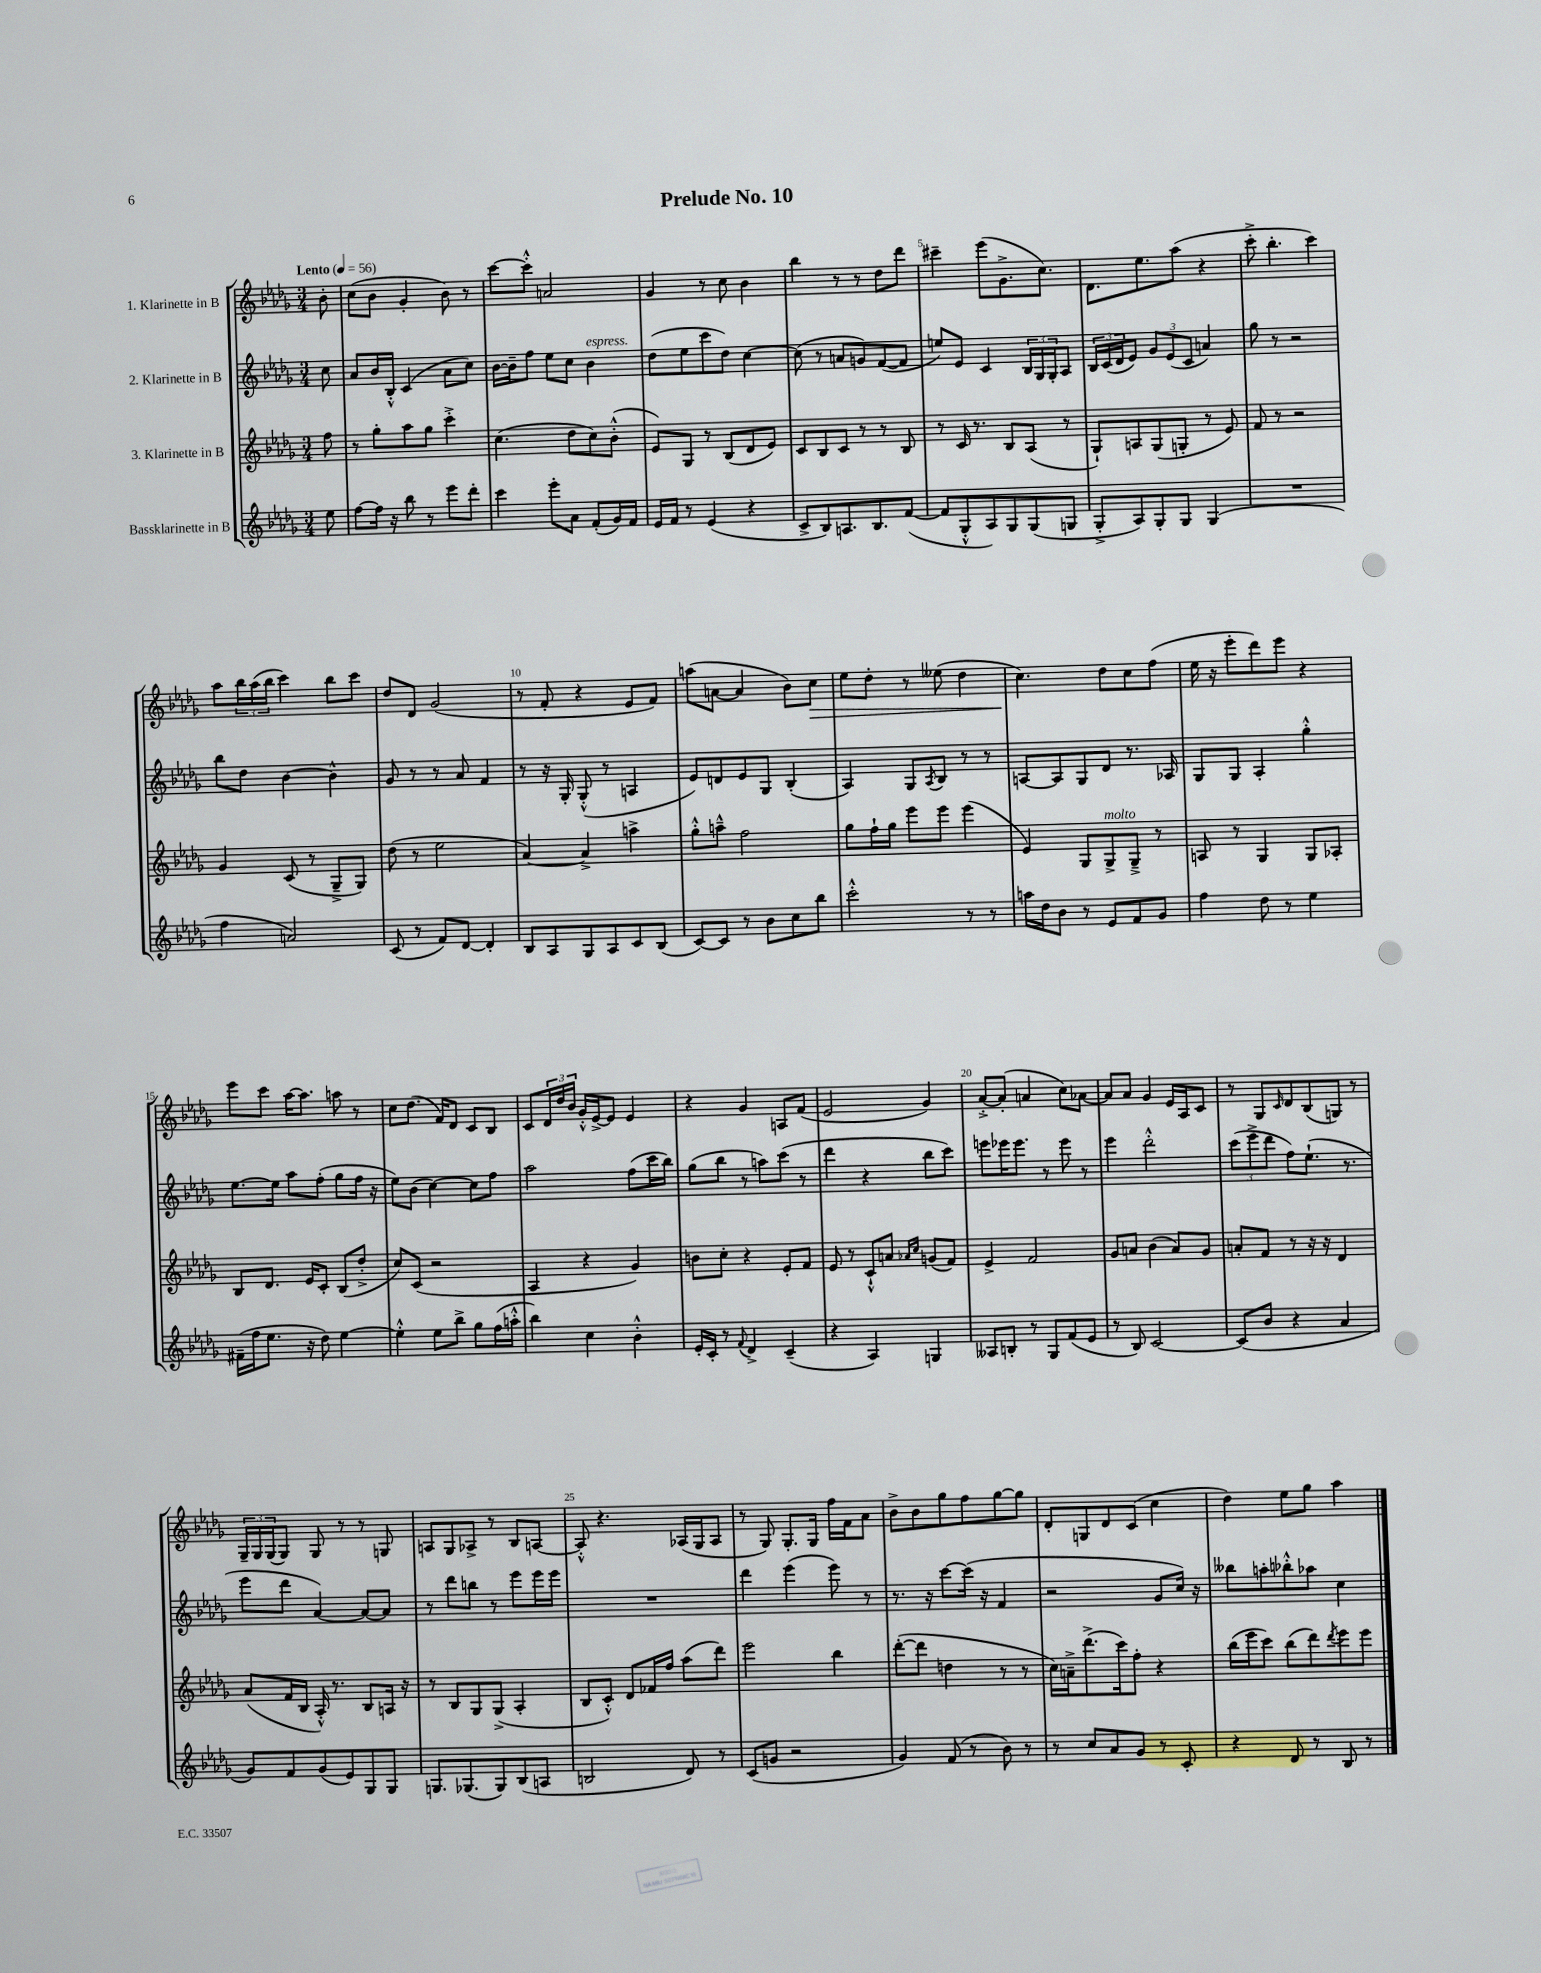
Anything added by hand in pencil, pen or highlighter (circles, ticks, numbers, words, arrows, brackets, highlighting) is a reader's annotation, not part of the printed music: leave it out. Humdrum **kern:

**kern	**kern	**kern	**kern
*staff4	*staff3	*staff2	*staff1
*clefG2	*clefG2	*clefG2	*clefG2
*k[b-e-a-d-g-]	*k[b-e-a-d-g-]	*k[b-e-a-d-g-]	*k[b-e-a-d-g-]
*M3/4	*M3/4	*M3/4	*M3/4
*MM56	*MM56	*MM56	*MM56
8ee-\	8ff\	8cc\	8b-'\
=	=	=	=
[8ff\L	8r	8a-/L	(8cc\L
16ff\]Jk	8gg-'\L	16b-/L	8b-\J
16r	.	16B-'^^/JJ	.
8bb-\	8aa-\	(4c/	4g-'/
8r	8gg-\J	.	.
8eee-\L	4ccc'^\	8a-\L	8b-\)
8ddd-'\J	.	8cc\J)	8r
=	=	=	=
4ccc\	(4.cc\	[16b-\LL	[8ccc\L
.	.	16b-~\]J	.
.	.	8ff\J	8ccc'^^\]J
8eee-'\L	.	8ee-\L	2a/
8a-\J	8dd-\L	8cc\J	.
(8f'/L	8cc\)	4b-\	.
16g-/L)	(8b-'^^\J	.	.
16f/JJ	.	.	.
=	=	=	=
16e-/LL	8e-/L)	(8dd-\L	4g-/
16f/JJ	.	.	.
8r	8G-/J	8ee-\	.
(4e-/	8r	8ccc\	8r
.	(8B-/L	8dd-\J)	8cc\
4r	8d-/	[4cc\	4b-\
.	8e-/J)	.	.
=	=	=	=
8c^/L	8c/L	(8cc\]	4bb-\
8B-/)	8B-/	8r	.
8.A/	8c/J	8a/L	8r
.	8r	8g/)	8r
8.B-/	.	.	.
.	8r	([8f/	8dd-\L
([8f/J	8B-/	8f/]J	8ddd-\J
=	=	=	=
8f/]L	8r	8ee/L)	4ccc#~\
8G-'^^/	16c/	8e-/J	.
.	8.r	.	.
8A-/)	.	4c/	(8eee-\L
8G-/	8B-/L	.	8.g-^\
(8G-/	(8A-/J	24B-/LL	.
.	.	24G-/	.
.	.	.	8.cc\J)
.	.	24G-'/J	.
8G/J	8r	8A-/J	.
=	=	=	=
8G-'^/L	8G-`/L)	24B-/LL	8.d-\L
.	.	(24c/	.
.	.	24d-/J	.
8A-/)	8A/	8e-/J)	.
.	.	.	8.ee-\
8G-'/	(8G-/	12g-/L	.
.	.	(12e-/	.
8G-/J	8G'/J	.	(8aa-\J
.	.	12c/J	.
(4G-/	8r	4a/)	4r
.	8e-/)	.	.
=	=	=	=
2.r	8f/	8gg-\	8ccc'^\
.	8r	8r	4.bb-'\
.	2r	2r	.
.	.	.	4ccc\)
=	=	=	=
4ff\	4g-/	8bb-\L	8aa-\L
.	.	8dd-\J	24bb-\L
.	.	.	(24aa-\
.	.	.	24bb-\JJ
2a/)	(8c/	[4b-\	4ccc\)
.	8r	.	.
.	8G-~^/L	4b-^^\]	8bb-\L
.	8G-/J)	.	8ccc\J
=	=	=	=
(8c/	(8dd-\	8g-/	8dd-/L
8r	8r	8r	8d-/J
8f/L)	2ee-\	8r	(2g-/
[8d-/J	.	8a-/	.
4d-'/]	.	4f/	.
=	=	=	=
8B-/L	[4a-/)	8r	8r
8A-/	.	16r	8f'/
.	.	16G-'/	.
8G-/	4a-^/]	(8G-'^^/	4r
8A-/	.	8r	.
8c/	4aa^\	4A/	8e-/L
(8B-/J	.	.	8f/J)
=	=	=	=
[8c/L)	8gg-'^^\L	8e-/L)	(8aa\L
8c/]J	8aa~^^\J	8d/	[8a\J
8r	2ff\	8e-/	4a/]
8b-\L	.	8G-/J	.
8cc\	.	(4B-'/	8b-\L)
8bb-\J	.	.	8cc\J
=	=	=	=
2ccc'^^\	8gg-\L	4A-/)	8ee-\L
.	16ff`\L	.	8dd-'\J
.	16gg-\JJ	.	.
.	8eee-\L	8G-/L	8r
.	.	8qA-/	.
.	8eee-\J	8B-/J	(8ee--\
8r	(4eee-\	8r	4dd-\
8r	.	8r	.
=	=	=	=
16aa\LL	4e-/)	[8A/L	4.cc\)
16dd-\J	.	.	.
8b-\J	.	8A/]	.
8r	8G-/L	8G-/	.
8e-/L	8G-^/	8d-/J	8dd-\L
8f/	8G-~^/J	8.r	8cc\
8g-/J	8r	.	(8ff\J
.	.	16A-/	.
=	=	=	=
4ff\	8A/	8G-/L	16ee-\
.	.	.	16r
.	8r	8G-/J	8eee-'\L
8dd-\	4G-/	4A-'/	8ddd-\)
8r	.	.	8eee-\J
4ee-\	8G-/L	4gg-'^^\	4r
.	8A-'/J	.	.
=	=	=	=
(16f#~\LL	8B-/L	[8.ee-\L	8eee-\L
16ff\J	.	.	.
8.ee-\J	8.d-/J	.	8ccc\J
.	.	16ee-\]Jk	.
.	.	8aa-\L	[16aa-\LK
16r	16e-/LK	.	8.aa-\]J
8dd-\)	8c'/J	(8ff'\J	.
[4ee-\	(8B-/L	8gg-\L	8aa\
.	8dd-'^/J	16ff\Jk	8r
.	.	16r	.
=	=	=	=
4ee-'^^\]	8cc/L)	8ee-\L)	8cc\L
.	(8c/J	(8b-\J	(8.dd-\J
8ee-\L	2r	[4cc\)	.
.	.	.	16f/LK)
8bb-^\J	.	.	8d-/J
8gg-\L	.	8cc\]L	8c/L
(16ff\L	.	8ff\J	8B-/J
16aa'^^\JJ	.	.	.
=	=	=	=
4bb-\)	4A-/	2aa-\	8c/L
.	.	.	24d-/L
.	.	.	24dd-/
.	.	.	24b-/JJ
4cc\	4r	.	16g-'^^/LL
.	.	.	[16e-^/J
.	.	.	8e-/]J
4b-'^^\	4g-/)	(8ff\L	4e-/
.	.	16ccc\L	.
.	.	16bb-\JJ)	.
=	=	=	=
16e-'/LL	8b\L	(8gg-\L	4r
16c'/JJ	.	.	.
8r	8cc'\J	8bb-\J	.
8qqf/	.	.	.
4d-^/	4r	8r	4g-/
.	.	8aa\L)	.
(4c~/	8e-'/L	(8ccc\J	8A/L
.	8f/J	8r	(8f/J
=	=	=	=
4r	8e-/	4ddd-\	2e-/
.	8r	.	.
4A-/)	8c`^^/L	4r	.
.	8a/J	.	.
.	16qqa-/LL	.	.
.	16qqcc/JJ	.	.
4G/	(8g/L	8bb-\L	4g-/)
.	8f/J)	8ccc\J)	.
=	=	=	=
8A--/L	4e-^/	8eee\L	[8a-'^/L
8B'/J	.	16eee-\K	(8a-'/]J
.	.	8.eee-\J	.
8r	2f/	.	4a/
8G-/L	.	8r	.
(8f/	.	8eee-\	8cc\L)
8e-/J	.	8r	[8a-\J
=	=	=	=
8r	8g-/L	4eee-\	8a-/]L
8B-/)	8a/J	.	8a-/J
[2c/	(4b-\	2ddd-'^^\	4g-/
.	8a/L)	.	16e-/LL
.	.	.	16A-/J
.	8g-/J	.	8c/J
=	=	=	=
(8c/]L	8a'/L	(12ccc\L	8r
.	.	12eee-^\	.
8b-/J	8f/J	.	8G-/L
.	.	12ddd-\J	.
.	.	.	16qqc/
4r	8r	8ff\L)	8d-/
.	16r	(8.ee-`\J	(8B-/
.	16r	.	.
4a-/	4d-/	.	8G/J)
.	.	8.r	.
.	.	.	8r
=	=	=	=
8g-/L)	(8a-/L	8eee-\L	24G-~/LL
.	.	.	24G-/
.	.	.	(24G-/J
8f/	16f/L	8ddd-\J	8G-/J)
.	16B-/JJ	.	.
(8g-/	16A-'^^/)	[4a-/)	8G-/
.	8.r	.	.
8e-/)	.	.	8r
8G-/	8B-/L	8a-/_L	8r
8G-/J	16A/Jk	8a-/]J	8G/
.	16r	.	.
=	=	=	=
8.G/L	8r	8r	8A/L
.	8B-/L	8ddd-\L	8G-/
(8.G-/	.	.	.
.	8G-/	8bb\J	8A-^/J
8G-/)	(8G-^/J	8r	8r
(8B-/	4A-'/	8eee-\L	8B-/L
8A/J	.	16eee-\L	[8A/J
.	.	16eee-\JJ	.
=	=	=	=
2B/	8B-/L	2.r	8A'^^/]
.	8c'^^/J)	.	4.r
.	8d-/L	.	.
.	16f-/L	.	.
.	16ff/JJ	.	.
8d-/)	(8aa-\L	.	(16A-/LL
.	.	.	16G-/J
8r	8ddd-\J)	.	8A-/J
=	=	=	=
(8c/L	2eee-\	4ddd-\	8r
8g/J	.	.	8G-/)
2r	.	(4eee-\	8.G-'/L
.	.	.	16G-/Jk
.	4bb-\	8eee-\)	16ff\LL
.	.	.	16f\J
.	.	8r	8a-\J
=	=	=	=
4g-/)	([8ddd-'\L	8.r	8b-^\L
.	8ddd-\]J	.	8b-\
.	.	16r	.
(8f/	4dd\	[8ccc\L	8gg-\
8r	.	(16ccc\]Jk	8ff\
.	.	16r	.
8b-\)	8r	4f/	[8gg-\
8r	8r	.	8gg-\]J
=	=	=	=
8r	16cc\LL)	2r	8d-'/L
.	16a~^\J	.	.
8cc/L	(8.ddd-^\	.	8G/
8a-/	.	.	8d-/
.	16ccc\k)	.	.
8g-/J	8ff'\J	.	(8c/J
8r	4r	8g-/L	4cc\
8c'/	.	16cc/Jk)	.
.	.	16r	.
=	=	=	=
4r	(16bb-\LL	8bb--\L	4dd-\)
.	16eee-\J	.	.
.	8ccc\J)	8aa'\	.
8d-/	(8bb-\L	8bb-'^^\	8ee-\L
8r	8ddd-\)	8aa-\J	8gg-\J
.	8qddd-/	.	.
8B-/	8eee-\	4cc\	4aa-\
8r	8eee-\J	.	.
==	==	==	==
*-	*-	*-	*-
